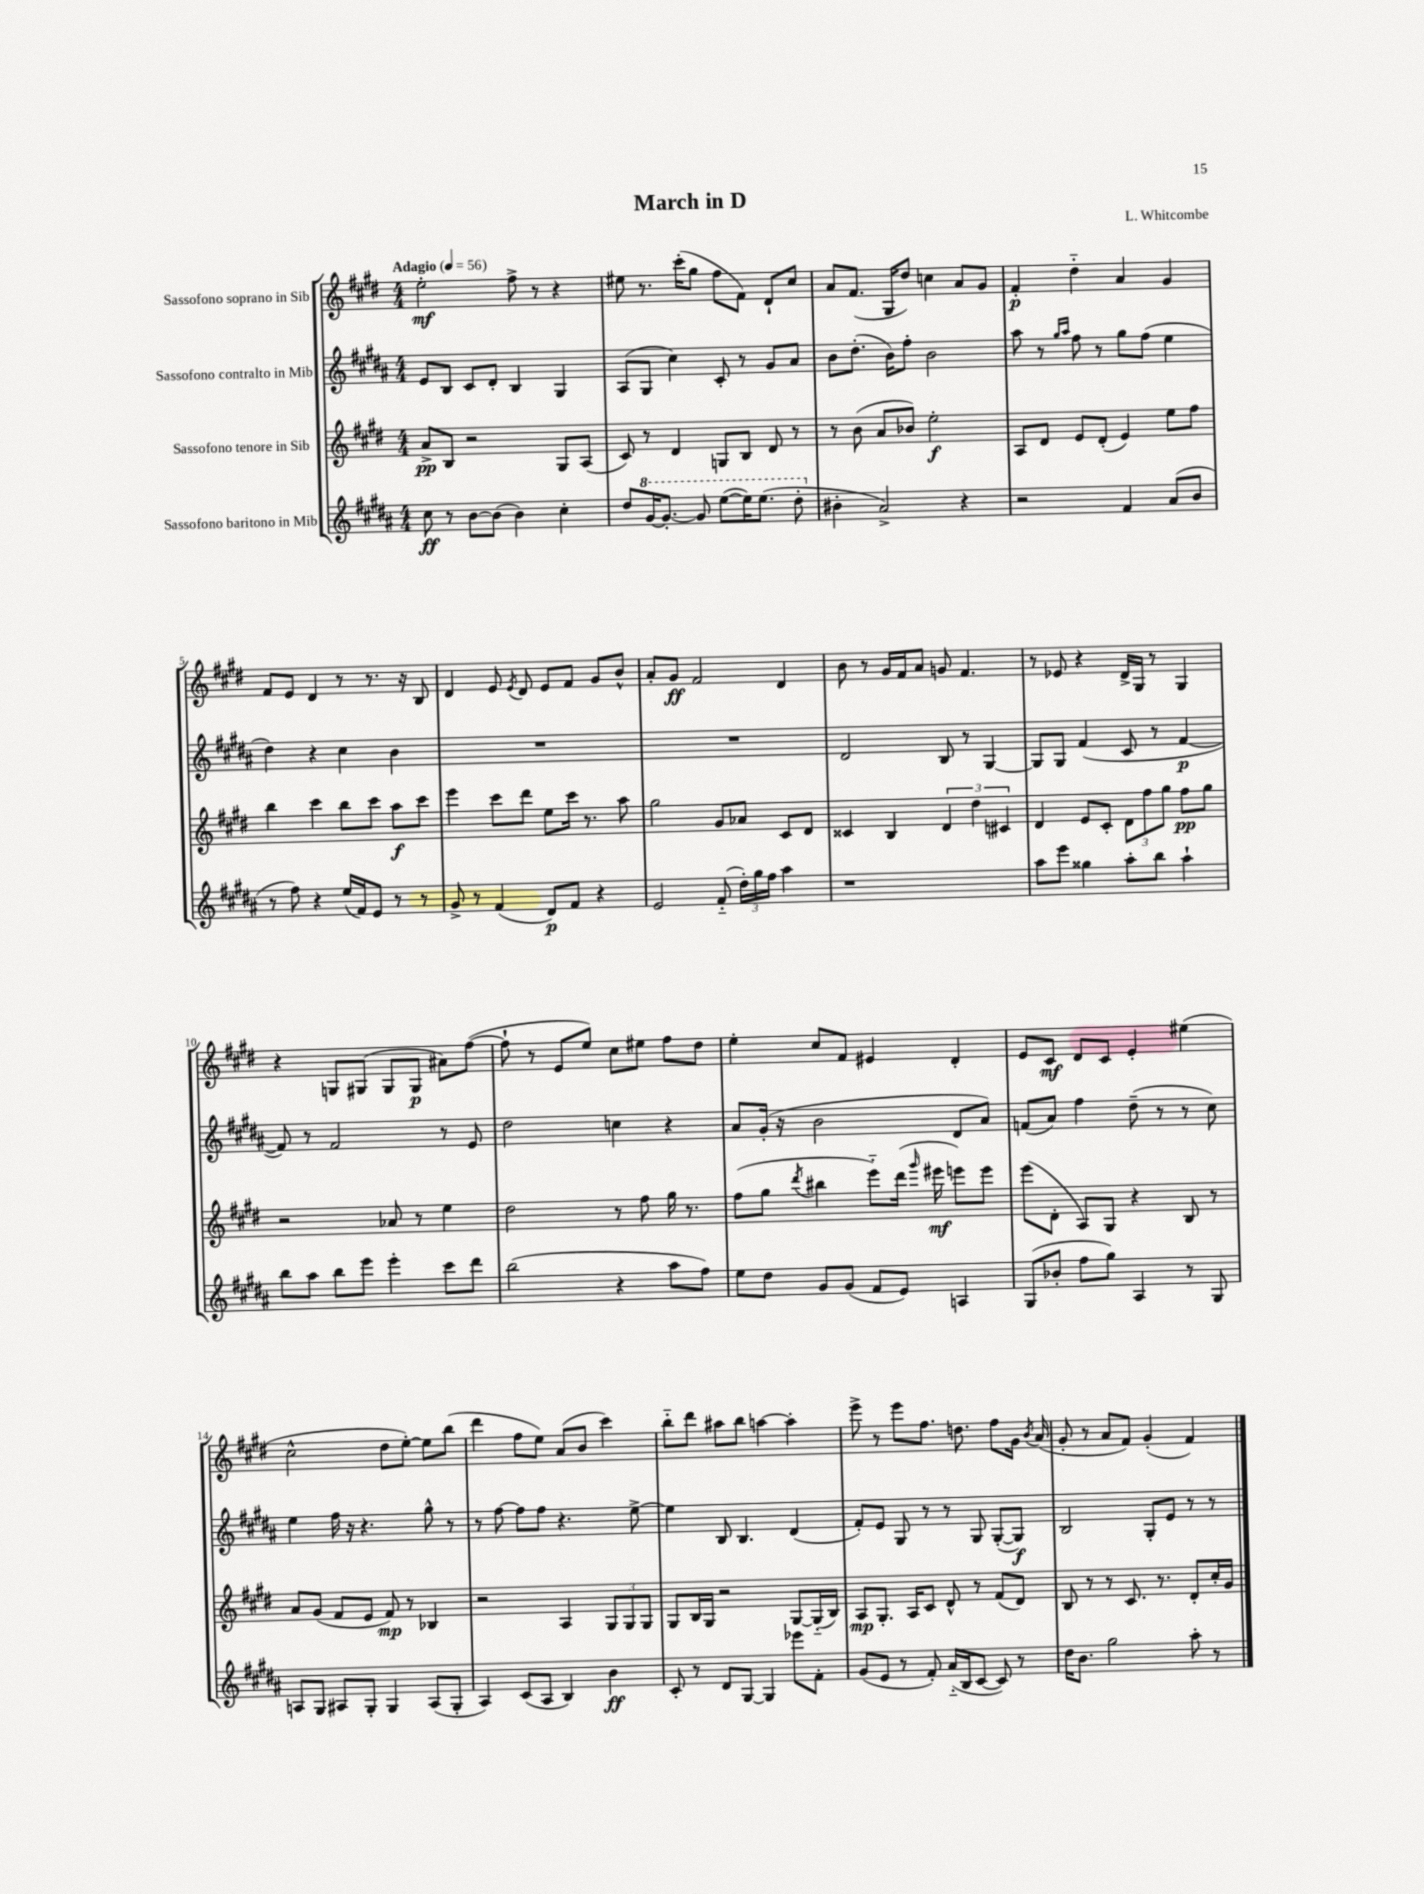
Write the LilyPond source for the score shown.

\header { title = "March in D" composer = "L. Whitcombe" }
<<
\new StaffGroup <<
\new Staff = "s0" \with { instrumentName = "Sassofono soprano in Sib" } {
    \clef treble \key e \major \numericTimeSignature \time 4/4 \tempo "Adagio" 4 = 56
    \autoBeamOff e''2-.\mf fis''8-> r8 r4 |
    eis''8 r8. cis'''16[-.( gis''8] fis''8[ fis'8]) dis'8[-! cis''8] |
    a'8[ fis'8.]( gis16[ dis''8]) c''4 a'8[ gis'8] |
    fis'4-.\p dis''4-_ a'4 gis'4 |
    fis'8[ e'8] dis'4 r8 r8. r16 b8 |
    dis'4 e'8 \acciaccatura { e'8 } dis'8 e'8[ fis'8] gis'8[ b'8]-^ |
    a'8[-. gis'8]\ff fis'2 dis'4 |
    b'8 r8 gis'16[ fis'16 a'8] g'8 fis'4. |
    r8 ees'8 r4 dis'16[-> gis16] r8 gis4 |
    r4 g8[ gis8]( gis8[ gis8]\p ais'8[) fis''8]~( |
    fis''8-! r8 e'8[ e''8]) cis''8[ eis''8] fis''8[ dis''8] |
    e''4-. cis''8[ fis'8] eis'4 dis'4-. |
    e'8[ cis'8]\mf dis'8[ cis'8] e'4-. eis''4( |
    cis''2-^ dis''8[ e''8]~-.) e''8[ b''8]( |
    dis'''4 fis''8[ e''8]) a'8[( b'8] cis'''4) |
    b''8[-_ dis'''8] ais''8[ b''8] a''4~ a''4-. |
    e'''8-> r8 e'''8[ fis''8.] d''8. fis''8[ gis'16] \acciaccatura { b'8 } a'16( |
    gis'8-. r8 a'8[ fis'8]) gis'4-.( fis'4) \bar "|." |
}
\new Staff = "s1" \with { instrumentName = "Sassofono contralto in Mib" } {
    \clef treble \key b \major \numericTimeSignature \time 4/4
    \autoBeamOff e'8[ b8] cis'8[ dis'8]-. b4 gis4 |
    ais8[( gis8] cis''4) cis'8-. r8 gis'8[ ais'8] |
    b'8[ dis''8.]-.( b'16[) fis''8]-. b'2 |
    ais''8 r8 \grace { gis''16[ ais''16] } fis''8 r8 gis''8[ fis''8]( e''4 |
    dis''4) r4 cis''4 b'4 |
    R1 |
    R1 |
    dis'2 b8 r8 gis4~ |
    gis8[ gis8] fis'4( cis'8 r8 fis'4~\p |
    fis'8) r8 fis'2 r8 e'8 |
    dis''2 c''4 r4 |
    ais'8[ gis'16]-.( r16 b'2 dis'8[ ais'8]) |
    f'8[( ais'8]) fis''4 dis''8--( r8 r8 cis''8) |
    e''4 fis''16 r16 r4. gis''8-^ r8 |
    r8 fis''8~ fis''8[ fis''8] r4. e''8~-> |
    e''4 b8 b4. dis'4( |
    fis'8[-.) e'8] gis8 r8 r8 gis8 gis8[~-.( gis8]\f) |
    b2 gis8[-. e'8] r8 r8 \bar "|." |
}
\new Staff = "s2" \with { instrumentName = "Sassofono tenore in Sib" } {
    \clef treble \key e \major \numericTimeSignature \time 4/4
    \autoBeamOff a'8[->\pp b8] r2 gis8[ a8]( |
    cis'8) r8 dis'4 g8[ b8] dis'8 r8 |
    r8 b'8( a'8[ bes'8]) e''2-.\f |
    a8[ dis'8] e'8[ dis'8]-.( e'4) e''8[ fis''8] |
    b''4 cis'''4 b''8[ cis'''8] a''8[\f cis'''8] |
    e'''4 cis'''8[ dis'''8] e''8[ cis'''16] r8. a''8 |
    gis''2 gis'8[ aes'8] cis'8[ dis'8] |
    cisis'4 b4 \tuplet 3/2 { dis'4 dis''4 cis'4 } |
    dis'4 e'8[ cis'8]-. \tuplet 3/2 { dis'8[ fis''8 gis''8] } fis''8[\pp gis''8] |
    r2 aes'8 r8 e''4 |
    dis''2 r8 fis''8 gis''16 r8. |
    fis''8[( gis''8] \acciaccatura { dis'''8 } bis''4 e'''8[-_) dis'''16]( \grace { gis'''16 } eis'''16\mf e'''8[) e'''8] |
    e'''8[( dis'8]-. a8[) gis8] r4 b8 r8 |
    a'8[ gis'8]( fis'8[ e'8] fis'8\mp) r8 bes4 |
    r2 a4 \tuplet 3/2 { gis8[ gis8 gis8] } |
    gis8[ b16 gis16] r2 gis8[~ gis16-_( b16]) |
    a8[\mp gis8.]-. a16[ cis'8] dis'8-^ r8 fis'8[( dis'8]) |
    b8 r8 r8 cis'8. r8. dis'8[-. cis''16-. gis'16] \bar "|." |
}
\new Staff = "s3" \with { instrumentName = "Sassofono baritono in Mib" } {
    \clef treble \key b \major \numericTimeSignature \time 4/4
    \autoBeamOff cis''8\ff r8 b'8[~ b'8]( b'4) cis''4-. |
    dis''8[ \ottava #1 gis''16~ gis''8.]~-. gis''8 e'''8[~( e'''16) e'''8.]( dis'''8-. \ottava #0 |
    bis'4-. ais'2->) r4 |
    r2 fis'4 ais'8[( b'8] |
    r8 fis''8) r4 e''16[( fis'16) e'8] r8 r8 |
    gis'8-> r8 fis'4( dis'8[\p) fis'8] r4 |
    e'2 fis'8-_( \tuplet 3/2 { dis''16[-.) gis''16 fis''16] } ais''4 |
    r1 |
    ais''8[ e'''8] gisis''4 ais''8[-. b''8] ais''4-! |
    b''8[ ais''8] b''8[ e'''8] e'''4-. cis'''8[ dis'''8] |
    b''2( r4 ais''8[ fis''8]) |
    e''8[ dis''8] gis'8[ gis'8]( fis'8[ e'8]) a4 |
    gis8[( bes'8]-. fis''8[ gis''8]) ais4 r8 gis8 |
    a8[ gis8] ais8[ gis8]-. gis4 ais8[( gis8]-. |
    ais4) cis'8[( ais8] b4) b'4\ff |
    cis'8-. r8 dis'8[ gis8]~ gis4 ees'''8[ fis'8]-. |
    gis'8[( e'8] r8 fis'8-.) ais'16[-_( b16 cis'8]~ cis'8) r8 |
    dis''16[ b'8.] gis''2 ais''8-. r8 \bar "|." |
}
>>
>>
